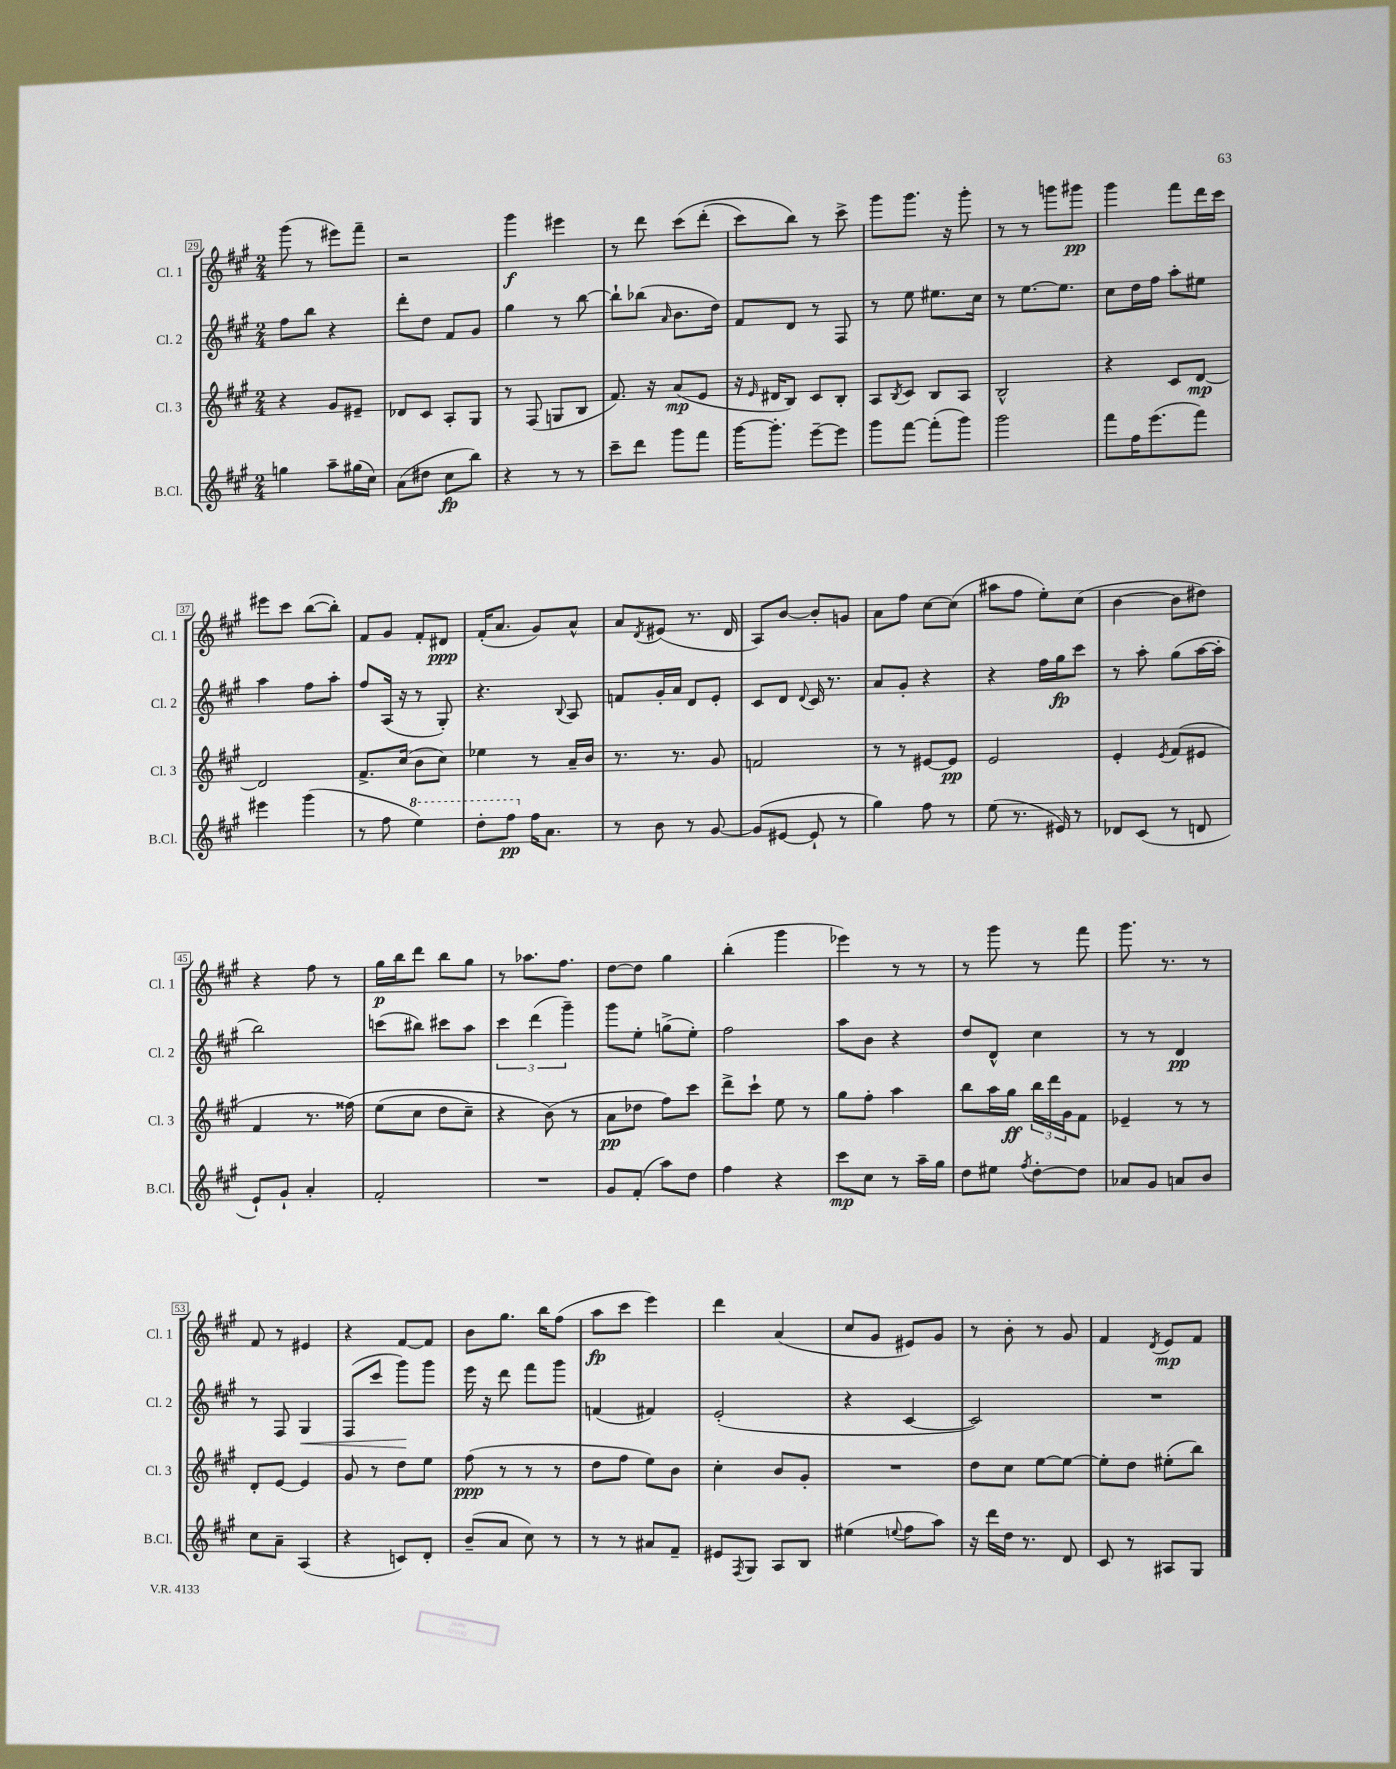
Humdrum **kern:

**kern	**dynam	**kern	**dynam	**kern	**dynam	**kern	**dynam
*part4	*part4	*part3	*part3	*part2	*part2	*part1	*part1
*staff4	*staff4	*staff3	*staff3	*staff2	*staff2	*staff1	*staff1
*I"B.Cl.	*	*I"Cl. 3	*	*I"Cl. 2	*	*I"Cl. 1	*
*I'B.Cl.	*	*I'Cl. 3	*	*I'Cl. 2	*	*I'Cl. 1	*
*clefG2	*	*clefG2	*	*clefG2	*	*clefG2	*
*k[f#c#g#]	*	*k[f#c#g#]	*	*k[f#c#g#]	*	*k[f#c#g#]	*
*M2/4	*	*M2/4	*	*M2/4	*	*M2/4	*
=29	=29	=29	=29	=29	=29	=29	=29
4ggn\	.	4r	.	8ff#\L	.	(8ggg#\	.
.	.	.	.	8bb\J	.	8r	.
8aa~\L	.	8g#/L	.	4r	.	8eee#X\L)	.
(16gg#X\L	.	8e#X~/J	.	.	.	8fff#~\J	.
16cc#\JJ)	.	.	.	.	.	.	.
=30	=30	=30	=30	=30	=30	=30	=30
(8a\L	.	8d-X/L	.	8ddd'\L	.	2r	.
8dd#X\J	.	8c#/J	.	8dd\J	.	.	.
8cc#\L	fp	8A'/L	.	8f#/L	.	.	.
8bb\J)	.	8G#/J	.	8g#/J	.	.	.
=31	=31	=31	=31	=31	=31	=31	=31
4r	.	8r	.	4gg#\	.	4ggg#\	f
.	.	(8F#/	.	.	.	.	.
8r	.	8Gn/L	.	8r	.	4eee#X\	.
8r	.	8B/J	.	[8bb\	.	.	.
=32	=32	=32	=32	=32	=32	=32	=32
8ccc#~\L	.	8.f#/)	.	8bb`\L]	.	8r	.
8ddd\J	.	.	.	(8bb-X\J	.	8ddd\	.
.	.	16r	.	.	.	.	.
.	.	.	.	16qqa/	.	.	.
8ggg#\L	.	(8a/L	mp	8.b\L	.	(8ccc#\L	.
8fff#\J	.	8e/J	.	.	.	(8ddd'\J	.
.	.	.	.	16dd\Jk)	.	.	.
=33	=33	=33	=33	=33	=33	=33	=33
[16ggg#\KL	.	16r	.	8f#/L	.	8ccc#\L)	.
.	.	16qqe/	.	.	.	.	.
8.ggg#'\J]	.	16d#X/KL	.	.	.	.	.
.	.	8B/J)	.	8d/J	.	8bb\J)	.
[8eee~\L	.	8c#/L	.	8r	.	8r	.
8eee\J]	.	8B'/J	.	8F#/	.	8ccc#^\	.
=34	=34	=34	=34	=34	=34	=34	=34
8ggg#\L	.	8A/L	.	8r	.	8ggg#\L	.
.	.	8qB/	.	.	.	.	.
[8fff#\J	.	8c#/J	.	8ee\	.	8.ggg#\J	.
(8fff#'\L]	.	8B/L	.	8.ee#X\L	.	.	.
.	.	.	.	.	.	16r	.
8ggg#\J)	.	8A/J	.	.	.	8ggg#'\	.
.	.	.	.	16cc#\Jk	.	.	.
=35	=35	=35	=35	=35	=35	=35	=35
2ggg#\	.	2B^^/	.	8r	.	8r	.
.	.	.	.	[8.ee\L	.	8r	.
.	.	.	.	.	.	8gggn\L	.
.	.	.	.	8.ee\J]	.	.	.
.	.	.	.	.	.	8ggg#X\J	pp
=36	=36	=36	=36	=36	=36	=36	=36
8fff#\L	.	4r	.	8cc#\L	.	4ggg#\	.
16ff#\K	.	.	.	16dd\L	.	.	.
(8.eee\	.	.	.	16ff#\JJ	.	.	.
.	.	8c#/L	.	8aa'\L	.	8fff#\L	.
8fff#\J)	.	[8d/J	mp	8ee#X\J	.	16ddd\L	.
.	.	.	.	.	.	16ccc#\JJ	.
!!LO:LB:g=z
=37	=37	=37	=37	=37	=37	=37	=37
4eee#X\	.	2d/]	.	4aa\	.	8eee#X\L	.
.	.	.	.	.	.	8ccc#\J	.
(4ggg#\	.	.	.	8ff#\L	.	([8bb\L	.
.	.	.	.	8aa'\J	.	8bb'\J])	.
=38	=38	=38	=38	=38	=38	=38	=38
8r	.	8.f#^/L	.	8ff#/L	.	8f#/L	.
8ff#\	.	.	.	(16A/Jk	.	8g#/J	.
.	.	(16cc#/Jk	.	16r	.	.	.
*8va	*	*	*	*	*	*	*
4eee\)	.	8b\L	.	8r	.	8f#'/L	.
.	.	8cc#\J)	.	8G#'/)	.	8d#X/J	ppp
=39	=39	=39	=39	=39	=39	=39	=39
8ddd'\L	.	4ee-X\	.	4.r	.	(16f#'/KL	.
.	.	.	.	.	.	8.a/J	.
8fff#\J	pp	.	.	.	.	.	.
*X8va	*	*	*	*	*	*	*
16ff#\KL	.	8r	.	.	.	8g#/L)	.
8.a\J	.	.	.	.	.	.	.
.	.	.	.	8qqB/	.	.	.
.	.	16a~/LL	.	8A/	.	8a^^/J	.
.	.	16b/JJ	.	.	.	.	.
=40	=40	=40	=40	=40	=40	=40	=40
8r	.	8.r	.	8fn/L	.	8a/L	.
.	.	.	.	.	.	8qd/	.
8b\	.	.	.	16g#'/L	.	(8e#X/J	.
.	.	8.r	.	16a/JJ	.	.	.
8r	.	.	.	8d/L	.	8.r	.
[8g#/	.	8g#/	.	8e'/J	.	.	.
.	.	.	.	.	.	16d/	.
=41	=41	=41	=41	=41	=41	=41	=41
(8g#/L]	.	2fn/	.	8c#/L	.	8A/L)	.
[8e#X/J	.	.	.	8d/J	.	[8b/J	.
.	.	.	.	8qqd/	.	.	.
8e#`/]	.	.	.	16c#/	.	8b'/L]	.
.	.	.	.	8.r	.	.	.
8r	.	.	.	.	.	8gn/J	.
=42	=42	=42	=42	=42	=42	=42	=42
4gg#\)	.	8r	.	8a/L	.	8a\L	.
.	.	8r	.	8g#'/J	.	8ff#\J	.
8ff#\	.	[8e#X/L	.	4r	.	[8cc#\L	.
8r	.	8e#/J]	pp	.	.	(8cc#\J]	.
=43	=43	=43	=43	=43	=43	=43	=43
(8ee\	.	2e/	.	4r	.	8aa#X\L	.
8.r	.	.	.	.	.	8ff#\J	.
.	.	.	.	16ff#\LL	.	8ee'\L)	.
16e#X/)	.	.	.	16gg#\J	fp	.	.
8r	.	.	.	8ccc#\J	.	(8cc#\J	.
=44	=44	=44	=44	=44	=44	=44	=44
8d-X/L	.	4e'/	.	8r	.	[4b\	.
(8c#/J	.	.	.	8aa'\	.	.	.
.	.	8qe/	.	.	.	.	.
8r	.	(8f#/L	.	(8gg#\L	.	8b\L]	.
8dn/	.	8e#X/J	.	[16aa\L	.	8dd#X\J)	.
.	.	.	.	16aa'\JJ]	.	.	.
!!LO:LB:g=z
=45	=45	=45	=45	=45	=45	=45	=45
8e`/L)	.	4f#/	.	2bb\)	.	4r	.
8g#`/J	.	.	.	.	.	.	.
4a'/	.	8.r	.	.	.	8ff#\	.
.	.	.	.	.	.	8r	.
.	.	(16ff##X\)	.	.	.	.	.
=46	=46	=46	=46	=46	=46	=46	=46
2f#'/	.	(8ee\L	.	(8cccn\L	.	16gg#\LL	p
.	.	.	.	.	.	16bb\J	.
.	.	8cc#\J	.	8bb#X\J)	.	8ddd\J	.
.	.	8dd\L	.	8ccc#X\L	.	8bb\L	.
.	.	8cc#~\J)	.	8aa\J	.	8gg#\J	.
=47	=47	=47	=47	=47	=47	=47	=47
2r	.	4r	.	6ccc#\	.	8r	.
.	.	.	.	.	.	8.aa-X\L	.
.	.	.	.	(6ddd\	.	.	.
.	.	(8b\)	.	.	.	.	.
.	.	.	.	.	.	8.ff#\J	.
.	.	.	.	6ggg#~\)	.	.	.
.	.	8r	.	.	.	.	.
=48	=48	=48	=48	=48	=48	=48	=48
8g#/L	.	8a\L	pp	8ggg#\L	.	[8dd\L	.
(8f#'/J	.	8dd-X\J	.	8ee'\J	.	8dd\J]	.
8aa\L)	.	8ff#\L)	.	(8ggn^\L	.	4gg#\	.
8dd\J	.	8ccc#\J	.	8ee'\J)	.	.	.
=49	=49	=49	=49	=49	=49	=49	=49
4ff#\	.	8ddd^\L	.	2ff#\	.	(4bb'\	.
.	.	8ccc#`\J	.	.	.	.	.
4r	.	8ee\	.	.	.	4ggg#\	.
.	.	8r	.	.	.	.	.
=50	=50	=50	=50	=50	=50	=50	=50
8ccc#\L	mp	8gg#\L	.	8aa\L	.	4eee-X\)	.
8cc#\J	.	8ff#'\J	.	8b\J	.	.	.
8r	.	4aa\	.	4r	.	8r	.
16aa~\LL	.	.	.	.	.	8r	.
16gg#\JJ	.	.	.	.	.	.	.
=51	=51	=51	=51	=51	=51	=51	=51
8dd\L	.	8bb\L	.	8dd/L	.	8r	.
8ee#X\J	.	16aa\L	.	8d^^/J	.	8ggg#\	.
.	.	16gg#\JJ	ff	.	.	.	.
8qff#/	.	.	.	.	.	.	.
[8dd'\L	.	24bb\LL	.	4cc#\	.	8r	.
.	.	24ddd\	.	.	.	.	.
.	.	24g#\J	.	.	.	.	.
8dd\J]	.	8f#\J	.	.	.	8fff#\	.
=52	=52	=52	=52	=52	=52	=52	=52
8a-X/L	.	4e-X~/	.	8r	.	8.ggg#\	.
8g#/J	.	.	.	8r	.	.	.
.	.	.	.	.	.	8.r	.
8an/L	.	8r	.	4d/	pp	.	.
8b/J	.	8r	.	.	.	8r	.
!!LO:LB:g=z
=53	=53	=53	=53	=53	=53	=53	=53
8cc#\L	.	8d'/L	.	8r	.	8f#/	.
8a~\J	.	[8e/J	.	8F#/	.	8r	.
!	!	!	!	!	!LO:HP:b	!	!
(4A/	.	4e/]	.	4G#/	<	4e#X/	.
=54	=54	=54	=54	=54	=54	=54	=54
4r	.	8g#/	.	(8F#/L	.	4r	.
.	.	8r	.	8ccc#/J	.	.	.
8cn/L)	.	8dd\L	.	8ggg#\L)	.	[8f#/L	.
8d'/J	.	8ee\J	.	8ggg#\J	[	8f#/J]	.
=55	=55	=55	=55	=55	=55	=55	=55
(8b~/L	.	(8ff#\	ppp	16eee\	.	8b\L	.
.	.	.	.	16r	.	.	.
8a/J	.	8r	.	8ddd\	.	8.gg#\J	.
8cc#\)	.	8r	.	8fff#\L	.	.	.
.	.	.	.	.	.	16bb\KL	.
8r	.	8r	.	8ggg#\J	.	(8ff#\J	.
=56	=56	=56	=56	=56	=56	=56	=56
8r	.	8dd\L	.	(4fn/	.	8aa\L	fp
8r	.	8ff#\J	.	.	.	8ccc#\J	.
8a#X/L	.	8ee\L)	.	4f#X/)	.	4eee\)	.
8f#~/J	.	8b\J	.	.	.	.	.
=57	=57	=57	=57	=57	=57	=57	=57
8e#X/L	.	4cc#'\	.	(2e'/	.	4ddd\	.
8qF#/	.	.	.	.	.	.	.
8G#/J	.	.	.	.	.	.	.
8A/L	.	8b/L	.	.	.	(4a/	.
8B/J	.	8g#'/J	.	.	.	.	.
=58	=58	=58	=58	=58	=58	=58	=58
(4ee#X\	.	2r	.	4r	.	8cc#/L	.
.	.	.	.	.	.	8g#/J	.
8qqeen/	.	.	.	.	.	.	.
8ff#\L	.	.	.	[4c#/	.	8e#X/L)	.
8aa\J)	.	.	.	.	.	8g#/J	.
=59	=59	=59	=59	=59	=59	=59	=59
16r	.	8dd\L	.	2c#/])	.	8r	.
16ddd\LL	.	.	.	.	.	.	.
16dd\JJ	.	8cc#\J	.	.	.	8b'\	.
8.r	.	.	.	.	.	.	.
.	.	[8ee\L	.	.	.	8r	.
8d/	.	8ee\J_	.	.	.	8g#/	.
=60	=60	=60	=60	=60	=60	=60	=60
8c#/	.	8ee'\L]	.	2r	.	4f#/	.
8r	.	8dd\J	.	.	.	.	.
.	.	.	.	.	.	8qd/	.
8A#X/L	.	(8ee#X'\L	.	.	.	8e/L	mp
8G#/J	.	8bb\J)	.	.	.	8f#/J	.
==	==	==	==	==	==	==	==
*-	*-	*-	*-	*-	*-	*-	*-
